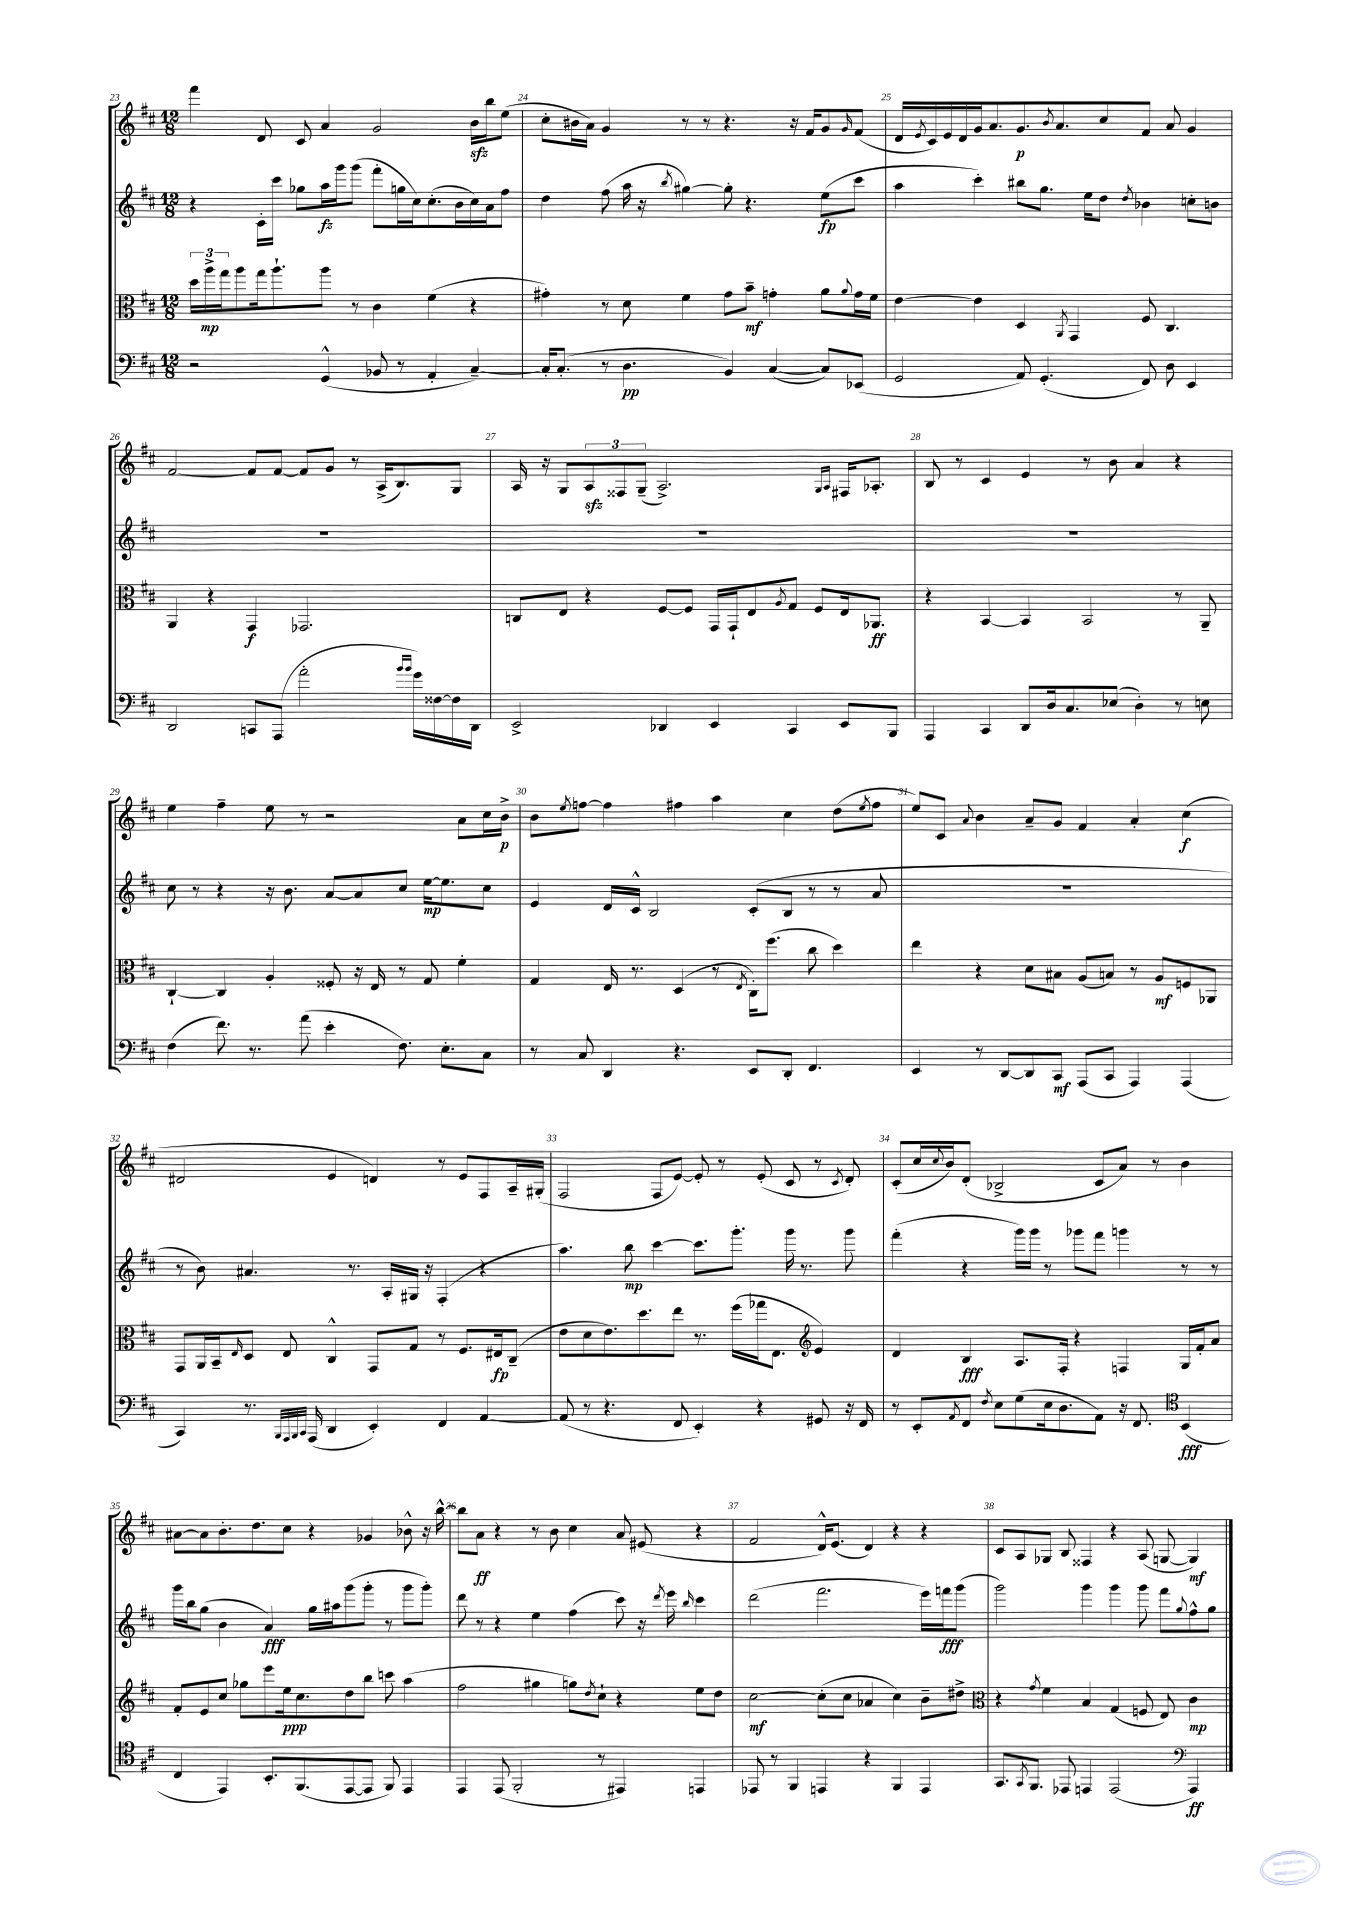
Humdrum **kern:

**kern	**dynam	**kern	**dynam	**kern	**dynam	**kern	**dynam
*part4	*part4	*part3	*part3	*part2	*part2	*part1	*part1
*staff4	*staff4	*staff3	*staff3	*staff2	*staff2	*staff1	*staff1
*clefF4	*	*clefC3	*	*clefG2	*	*clefG2	*
*k[f#c#]	*	*k[f#c#]	*	*k[f#c#]	*	*k[f#c#]	*
*M12/8	*	*M12/8	*	*M12/8	*	*M12/8	*
=23	=23	=23	=23	=23	=23	=23	=23
2r	.	24dd\LL	.	4r	.	4fff#\	.
.	.	24aa^\	mp	.	.	.	.
.	.	24gg\J	.	.	.	.	.
.	.	8aa\	.	.	.	.	.
.	.	16gg\k	.	16c#'\LL	.	8d/	.
.	.	8.aa`\	.	16ccc#\JJ	.	.	.
.	.	.	.	8gg-X\L	.	8c#/	.
(4GG^^/	.	8aa\J	.	16aa\L	fz	4a/	.
.	.	.	.	16ggg\J	.	.	.
.	.	8r	.	(8ggg\J	.	.	.
8BB-X/	.	4c#\	.	8fff#'\L	.	2g/	.
8r	.	.	.	16ggn\L	.	.	.
.	.	.	.	16cc#\J)	.	.	.
4AA'/	.	(4f#\	.	(8.cc#'\	.	.	.
.	.	.	.	16b\L	.	.	.
[4C#~/)	.	4r	.	16cc#\)	.	16bzz\LL	.
.	.	.	.	16a\J	.	16bb\J	.
.	.	.	.	8ff#\J	.	(8ee\J	.
=24	=24	=24	=24	=24	=24	=24	=24
16C#'/KL]	.	4g#X'\)	.	4dd\	.	8cc#'\L	.
(8.C#'/J	.	.	.	.	.	.	.
.	.	.	.	.	.	16b#X\L	.
.	.	.	.	.	.	16a\JJ)	.
8r	.	8r	.	(8ff#\	.	4g/	.
4.D\	pp	8d\	.	16aa\	.	.	.
.	.	.	.	16r	.	.	.
.	.	.	.	8qbb/	.	.	.
.	.	4f#\	.	[4gg#X\)	.	8r	.
.	.	.	.	.	.	8r	.
4BB/)	.	8g#\L	.	8gg#'\]	.	4.r	.
.	.	8b~\J	mf	4.r	.	.	.
([4C#/	.	4gn'\	.	.	.	.	.
.	.	.	.	.	.	16r	.
.	.	.	.	.	.	16f#/KL	.
8C#/L])	.	8a\L	.	(8ee\L	fp	8g/	.
.	.	8qqa/	.	.	.	16qqg/	.
(8EE-X/J	.	16g\L	.	8ccc#\J	.	(8f#/J	.
.	.	16f#\JJ	.	.	.	.	.
=25	=25	=25	=25	=25	=25	=25	=25
2GG/	.	[4e\	.	4aa\	.	16d/LL	.
.	.	.	.	.	.	8qe/	.
.	.	.	.	.	.	16c#/)	.
.	.	.	.	.	.	16e/	.
.	.	.	.	.	.	16d/	.
.	.	4e\]	.	4ccc#'\)	.	16g/J	.
.	.	.	.	.	.	8.a/	.
8AA/)	.	4D/	.	8bb#X\L	.	8.g/	p
(4.GG'/	.	.	.	8.gg\J	.	.	.
.	.	.	.	.	.	8qb/	.
.	.	.	.	.	.	8.a/	.
.	.	8qAA/	.	.	.	.	.
.	.	4GG/	.	.	.	.	.
.	.	.	.	16ee\KL	.	.	.
.	.	.	.	8dd\J	.	8cc#/	.
.	.	.	.	8qdd/	.	.	.
8FF#/)	.	8F#/	.	4b-X\	.	8f#/J	.
8D\	.	4.C#/	.	.	.	8a/	.
4EE/	.	.	.	8ccn'\L	.	4g/	.
.	.	.	.	8bn\J	.	.	.
!!LO:LB:g=z
=26	=26	=26	=26	=26	=26	=26	=26
2DD/	.	4AA/	.	1.r	.	[2f#/	.
.	.	4r	.	.	.	.	.
8CCn/L	.	4GG/	f	.	.	8f#/L]	.
(8AAA/J	.	.	.	.	.	[8f#/J	.
2a'\	.	2.GG-X/	.	.	.	8f#/L]	.
.	.	.	.	.	.	8g/J	.
.	.	.	.	.	.	8r	.
.	.	.	.	.	.	(16A^/KL	.
.	.	.	.	.	.	8.B/)	.
16qqb/LL	.	.	.	.	.	.	.
16qqb/JJ	.	.	.	.	.	.	.
16g\LL)	.	.	.	.	.	.	.
[16F##X\	.	.	.	.	.	.	.
16F##\]	.	.	.	.	.	8G/J	.
16DD\JJ	.	.	.	.	.	.	.
=27	=27	=27	=27	=27	=27	=27	=27
2EE^/	.	8Cn/L	.	1.r	.	16A/	.
.	.	.	.	.	.	16r	.
.	.	8E/J	.	.	.	8G/L	.
.	.	4r	.	.	.	12Azz/	.
.	.	.	.	.	.	12F##X/	.
.	.	.	.	.	.	(12G~/J	.
4DD-X/	.	[8F#/L	.	.	.	2.A^/)	.
.	.	8F#/J]	.	.	.	.	.
4EE/	.	16GG/LL	.	.	.	.	.
.	.	16GG`/J	.	.	.	.	.
.	.	8E/	.	.	.	.	.
.	.	8qA/	.	.	.	.	.
4CC#/	.	8G/J	.	.	.	.	.
.	.	8F#/L	.	.	.	.	.
.	.	.	.	.	.	16qqG/LL	.
.	.	.	.	.	.	16qqA/JJ	.
8EE/L	.	16E/k	.	.	.	16F#X/KL	.
.	.	8.AA-X/J	ff	.	.	8.A-X'/J	.
8BBB/J	.	.	.	.	.	.	.
=28	=28	=28	=28	=28	=28	=28	=28
4AAA/	.	4r	.	1.r	.	8B/	.
.	.	.	.	.	.	8r	.
4CC#/	.	[4BB/	.	.	.	4c#/	.
8DD/L	.	4BB/]	.	.	.	4e/	.
16D/k	.	.	.	.	.	.	.
8.C#/	.	.	.	.	.	.	.
.	.	2BB/	.	.	.	8r	.
(8E-X/J	.	.	.	.	.	8b\	.
4D'\)	.	.	.	.	.	4a/	.
8r	.	8r	.	.	.	4r	.
8En\	.	8AA~/	.	.	.	.	.
!!LO:LB:g=z
=29	=29	=29	=29	=29	=29	=29	=29
(4F#\	.	[4C#`/	.	8cc#\	.	4ee\	.
.	.	.	.	8r	.	.	.
8.f#\)	.	4C#/]	.	4r	.	4ff#~\	.
8.r	.	.	.	.	.	.	.
.	.	4A'/	.	16r	.	8ee\	.
.	.	.	.	8.b\	.	.	.
(8a\	.	.	.	.	.	8r	.
4e'\	.	8F##X'/	.	[8a/L	.	2r	.
.	.	16r	.	8a/]	.	.	.
.	.	16E/	.	.	.	.	.
8.F#\)	.	8r	.	8cc#/J	.	.	.
.	.	8G/	.	[16ee\KL	mp	.	.
8.E'\L	.	.	.	8.ee\]	.	.	.
.	.	4f#'\	.	.	.	8a\L	.
8C#\J	.	.	.	8cc#\J	.	16cc#\L	.
.	.	.	.	.	.	16b^\JJ	p
=30	=30	=30	=30	=30	=30	=30	=30
8r	.	4G/	.	4e/	.	8b\L	.
.	.	.	.	.	.	8qee/	.
8C#/	.	.	.	.	.	[8ffn\J	.
4DD/	.	16E/	.	16d/LL	.	4ff\]	.
.	.	8.r	.	16c#^^/JJ	.	.	.
.	.	.	.	2B/	.	.	.
4.r	.	(4D/	.	.	.	4ff#X\	.
.	.	8r	.	.	.	4aa\	.
.	.	8qE/	.	.	.	.	.
8EE/L	.	16C#'\KL)	.	(8c#'/L	.	.	.
.	.	(8.ff#\J	.	.	.	.	.
8DD'/J	.	.	.	8B/J	.	4cc#\	.
4.FF#/	.	8cc#\	.	8r	.	.	.
.	.	4dd\)	.	8r	.	(8dd\L	.
.	.	.	.	.	.	8qee/	.
.	.	.	.	8a/	.	8ff#\J	.
=31	=31	=31	=31	=31	=31	=31	=31
4EE/	.	4ee\	.	1.r	.	8ee/L)	.
.	.	.	.	.	.	8c#/J	.
.	.	.	.	.	.	8qqa/	.
8r	.	4r	.	.	.	4b\	.
[8DD/L	.	.	.	.	.	.	.
8DD/]	.	8d\L	.	.	.	8a~/L	.
8CC#/J	mf	8B#X\J	.	.	.	8g/J	.
(8AAA/L	.	(8A/L	.	.	.	4f#/	.
8CC#/J	.	8Bn/J)	.	.	.	.	.
4AAA/)	.	8r	.	.	.	4a'/	.
.	.	8A/L	mf	.	.	.	.
(4AAA/	.	8Fn/	.	.	.	(4cc#\	f
.	.	8AA-X/J	.	.	.	.	.
!!LO:LB:g=z
=32	=32	=32	=32	=32	=32	=32	=32
4CC#/)	.	8GG/L	.	8r	.	2d#X/	.
.	.	16AA/L	.	8b\)	.	.	.
.	.	16BB~/J	.	.	.	.	.
.	.	16qqE/	.	.	.	.	.
8.r	.	8D/J	.	4.a#X/	.	.	.
.	.	8E/	.	.	.	.	.
32qqBBB/LLL	.	.	.	.	.	.	.
32qqAAA/	.	.	.	.	.	.	.
32qqBBB/	.	.	.	.	.	.	.
32qqCC#/JJJ	.	.	.	.	.	.	.
(16AAA/	.	.	.	.	.	.	.
4DD/	.	4C#^^/	.	.	.	4e/	.
.	.	.	.	8.r	.	.	.
4EE'/)	.	8GG/L	.	.	.	4dn/)	.
.	.	.	.	16A'/LL	.	.	.
.	.	8G/J	.	16G#X/JJ	.	.	.
.	.	.	.	16r	.	.	.
4FF#/	.	8r	.	(4F#'/	.	8r	.
.	.	8.F#/L	.	.	.	8e/L	.
[4AA/	.	.	.	4r	.	8F#/	.
.	.	16E#X/k	fp	.	.	.	.
.	.	(8C#~/J	.	.	.	16A~/L	.
.	.	.	.	.	.	(16G#X'/JJ	.
=33	=33	=33	=33	=33	=33	=33	=33
(8AA/]	.	8e\L	.	4.aa\)	.	2F#/	.
8r	.	8d\	.	.	.	.	.
4.r	.	8.e\)	.	.	.	.	.
.	.	.	.	8bb\	mp	.	.
.	.	8.dd\	.	.	.	.	.
.	.	.	.	[4ccc#\	.	8F#/L	.
8FF#/	.	8ee\J	.	.	.	[8e/J)	.
4EE'/)	.	8.r	.	8.ccc#\L]	.	8e'/]	.
.	.	.	.	.	.	8r	.
.	.	(16ff#\LL	.	8.ggg'\J	.	.	.
4r	.	16gg-X\J	.	.	.	(8e'/	.
.	.	8.E\J	.	.	.	.	.
.	.	.	.	16ggg\	.	8c#/	.
.	.	.	.	8.r	.	.	.
*	*	*clefG2	*	*	*	*	*
8GG#X/	.	4e/)	.	.	.	8r	.
.	.	.	.	.	.	8qc#/	.
16r	.	.	.	8ggg\	.	8d'/)	.
16FF#/	.	.	.	.	.	.	.
=34	=34	=34	=34	=34	=34	=34	=34
8r	.	4d/	.	(4fff#'\	.	(8c#'/L	.
8EE'/L	.	.	.	.	.	16cc#/L	.
.	.	.	.	.	.	8qqcc#/	.
.	.	.	.	.	.	16b/J)	.
8qAA/	.	.	.	.	.	.	.
8FF#/J	.	4B/	fff	4r	.	(8d'/J	.
8qF#/	.	.	.	.	.	.	.
8E\L	.	.	.	.	.	2B-X^/	.
(8G\	.	8.A/L	.	16ggg\LL)	.	.	.
.	.	.	.	16ggg\JJ	.	.	.
16E\k	.	.	.	8r	.	.	.
8.D\	.	16F#'/Jk	.	.	.	.	.
.	.	4r	.	8ggg-X\L	.	.	.
8AA\J)	.	.	.	8fff#\J	.	8c#/L	.
16r	.	4Fn/	.	4gggn\	.	8a/J)	.
8.FF#/	.	.	.	.	.	.	.
.	.	.	.	.	.	8r	.
*clefC4	*	*	*	*	*	*	*
(4BB/	fff	16G/LL	.	8r	.	4b\	.
.	.	16f#'/J	.	.	.	.	.
.	.	8a/J	.	8r	.	.	.
!!LO:LB:g=z
=35	=35	=35	=35	=35	=35	=35	=35
4C#/	.	8f#'/L	.	16ggg\LL	.	[8a#X\L	.
.	.	.	.	16bb\J	.	.	.
.	.	8e/	.	(8gg\J	.	8a#\]	.
4EE/)	.	8cc#/J	.	4b\	.	8.b'\	.
.	.	8gg-X\L	.	.	.	.	.
.	.	.	.	.	.	8.dd\	.
8.BB'/L	.	8eee\	.	4a/)	fff	.	.
.	.	16ee\k	ppp	.	.	8cc#\J	.
(8.FF#/	.	8.cc#\	.	.	.	.	.
.	.	.	.	16gg\LL	.	4r	.
.	.	.	.	16aa#X\J	.	.	.
[8EE/	.	8dd\	.	(8ggg\	.	.	.
8EE/J]	.	8bb\J	.	8ggg'\J	.	4g-X/	.
8FF#/)	.	8cccn\	.	8r	.	.	.
4EE/	.	(4aa\	.	8ggg\L	.	8b-X^^\	.
.	.	.	.	8ggg'\J)	.	16r	.
.	.	.	.	.	.	[16bb^^\	.
=36	=36	=36	=36	=36	=36	=36	=36
4EE/	.	2ff#\	.	8ddd\	.	8bb\L]	.
.	.	.	.	8r	.	8a\J	ff
(8EE/	.	.	.	4r	.	4r	.
2FF#'/	.	.	.	.	.	.	.
.	.	4gg#X\	.	4ee\	.	8r	.
.	.	.	.	.	.	8b\	.
.	.	8ggn\L)	.	(4ff#\	.	4cc#\	.
.	.	8qdd/	.	.	.	.	.
8r	.	8cc#`\J	.	.	.	.	.
4EE#X/)	.	4r	.	8ccc#\)	.	8a/	.
.	.	.	.	16r	.	(8e#X/	.
.	.	.	.	8qddd/	.	.	.
.	.	.	.	16eee\	.	.	.
.	.	.	.	16qqbb/	.	.	.
4EEn/	.	8ee\L	.	4ccc#\	.	4r	.
.	.	8dd\J	.	.	.	.	.
=37	=37	=37	=37	=37	=37	=37	=37
8EE-X/	.	[2cc#\	mf	(2ddd\	.	2f#/	.
8r	.	.	.	.	.	.	.
4FF#/	.	.	.	.	.	.	.
4EEn/	.	(8cc#'\L]	.	2.fff#\	.	16d^^/KL)	.
.	.	.	.	.	.	(8.e/J	.
.	.	8cc#\J	.	.	.	.	.
4r	.	4a-X/	.	.	.	4d/)	.
4FF#/	.	4cc#\)	.	.	.	4r	.
4EE/	.	8b~\L	.	16eee\LL)	.	4r	.
.	.	.	.	16fffn\J	fff	.	.
.	.	8dd#X^\J	.	(8ggg\J	.	.	.
=38	=38	=38	=38	=38	=38	=38	=38
*	*	*clefC3	*	*	*	*	*
8.GG/L	.	4r	.	2ggg\)	.	8c#/L	.
.	.	.	.	.	.	8A/	.
8qGG/	.	.	.	.	.	.	.
8.FF#/J	.	.	.	.	.	.	.
.	.	8qg/	.	.	.	.	.
.	.	4f#\	.	.	.	8G-X/J	.
8EE-X/	.	.	.	.	.	8B/	.
4EEn/	.	4B/	.	4ggg\	.	4F##X/	.
(2EE/	.	(4G/	.	4ggg\	.	4r	.
.	.	8Fn/	.	8ggg\	.	(8A/	.
.	.	8E/)	.	8fff#\L	.	[8Gn/	.
*clefF4	*	*	*	*	*	*	*
.	.	.	.	8qqgg/	.	.	.
4AAA/)	ff	4c#\	mp	8ff#^^\	.	4G/])	mf
.	.	.	.	8gg\J	.	.	.
==	==	==	==	==	==	==	==
*-	*-	*-	*-	*-	*-	*-	*-
